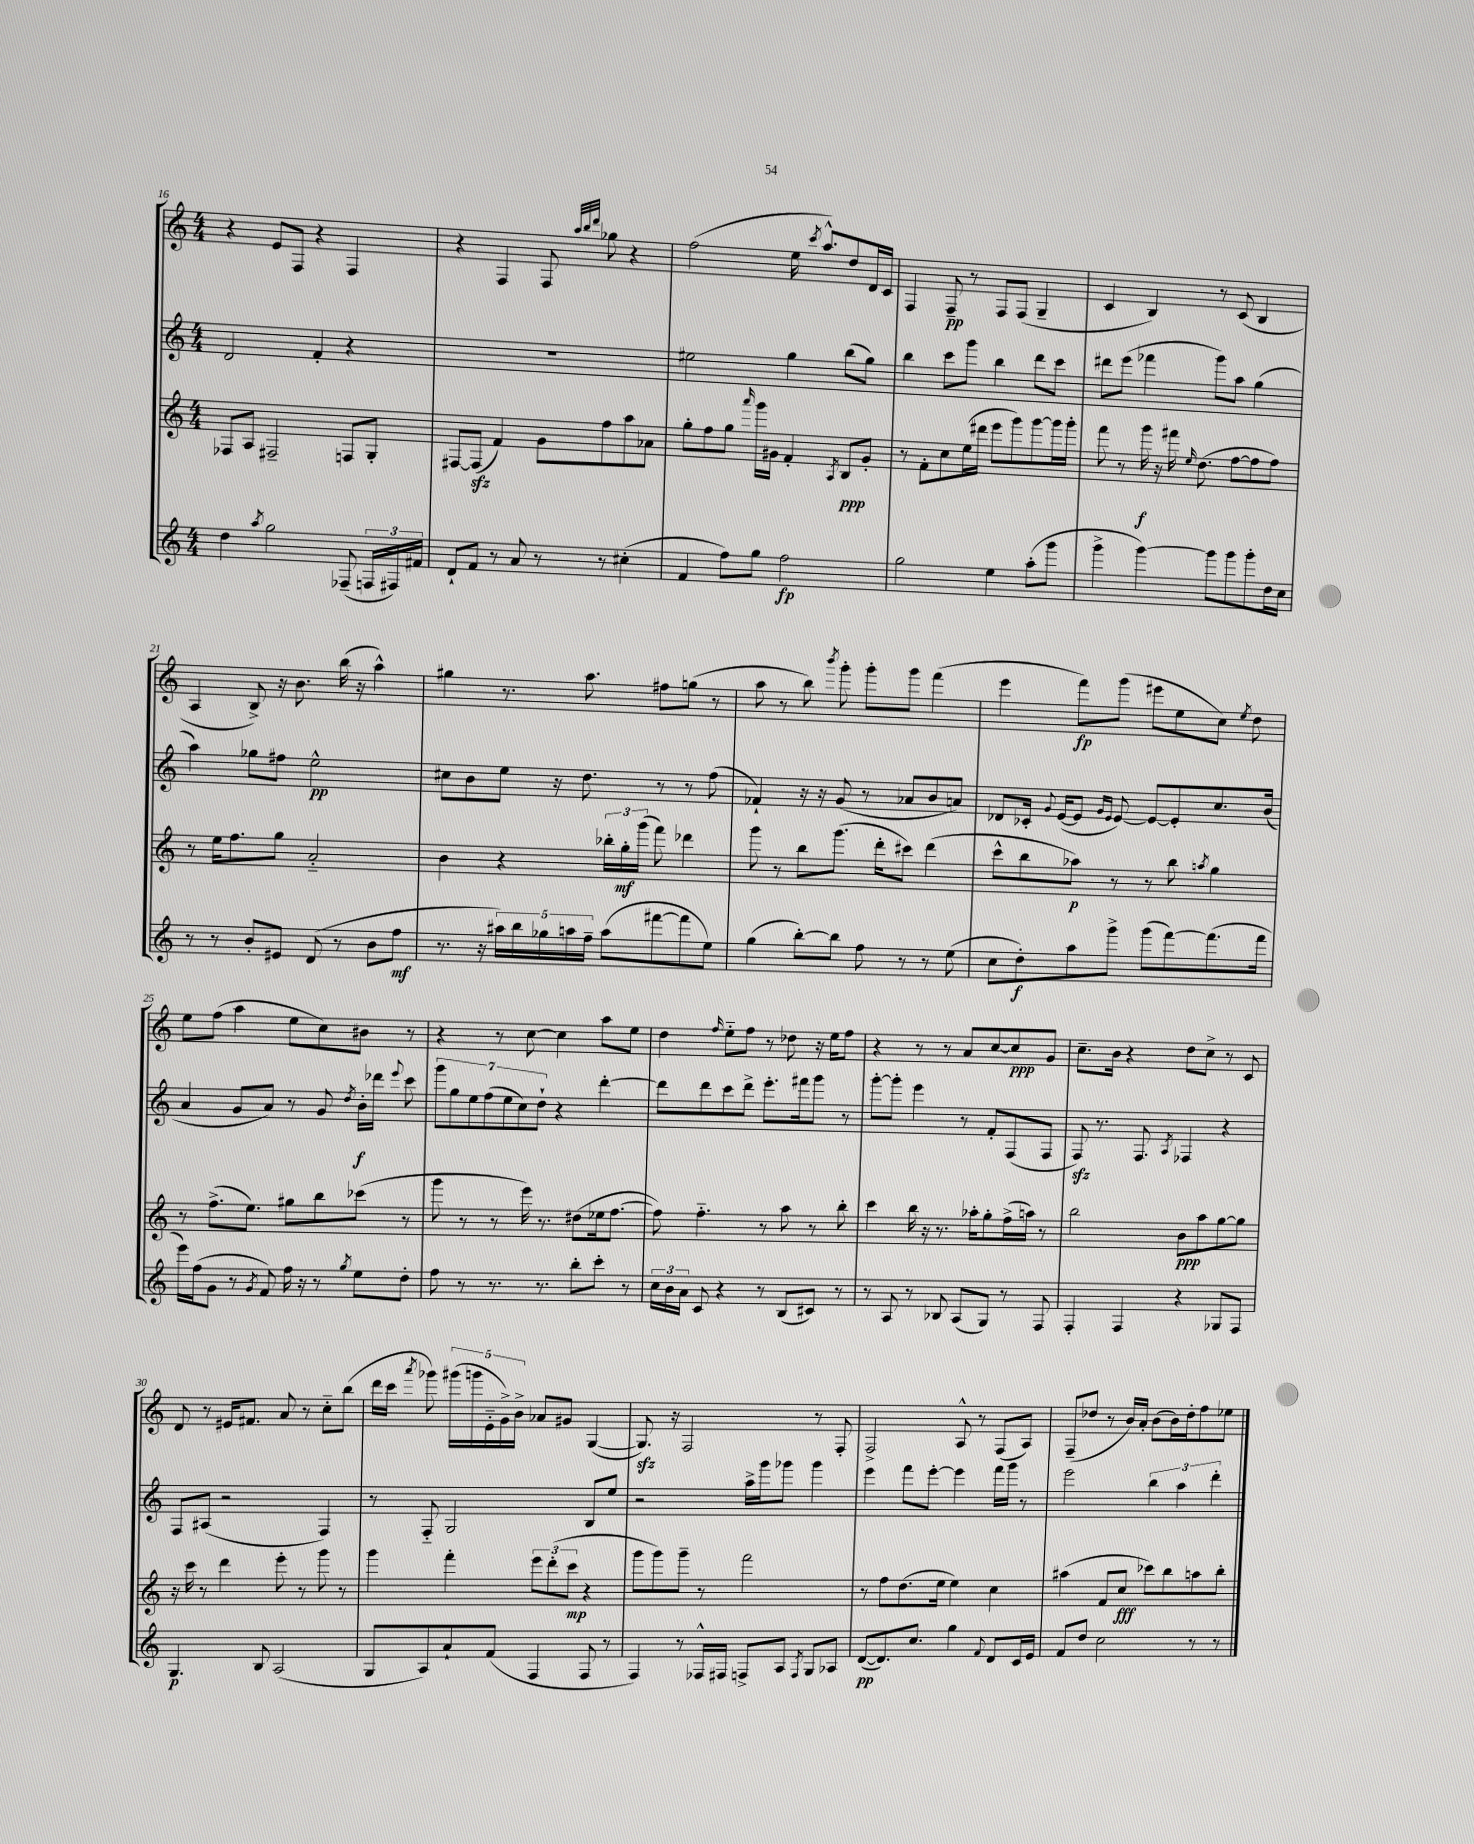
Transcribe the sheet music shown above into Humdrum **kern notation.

**kern	**kern	**kern	**kern
*staff4	*staff3	*staff2	*staff1
*clefG2	*clefG2	*clefG2	*clefG2
*k[]	*k[]	*k[]	*k[]
*M4/4	*M4/4	*M4/4	*M4/4
4dd\	8F-/L	2d/	4r
.	8A/J	.	.
8qaa/	.	.	.
2gg\	2F#~/	.	8e/L
.	.	.	8F/J
.	.	4f'/	4r
(8F-~/	8F/L	4r	4F/
24F/LL	8G'/J	.	.
24F#/)	.	.	.
24f#/JJ	.	.	.
=	=	=	=
8d`/L	[8F#/L	1r	4r
8f/J	(8F#/]J	.	.
8r	4f/)	.	4F/
8a/	.	.	.
8r	8g\L	.	8F/
.	.	.	32qqaa/LLL
.	.	.	32qqbb/
.	.	.	32qqddd/JJJ
8r	8ff\	.	8gg-\
(4cc#'\	8aa\	.	4r
.	8a-\J	.	.
=	=	=	=
4f/	8gg'\L	2ee#\	(2ff\
.	8ff\	.	.
8ff\L)	8gg\J	.	.
.	16qqaaa/	.	.
8gg\J	16ggg\LL	.	.
.	16g#\JJ	.	.
2ff\	4f'/	4gg\	16ee\
.	.	.	8qccc/
.	.	.	8.aa^^/L)
.	8qA/	.	.
.	8B/L	(8bb\L	8dd/
.	8g#'/J	8gg\J)	16d/L
.	.	.	16c/JJ
=	=	=	=
2gg\	8r	4bb\	4F/
.	8f'\L	.	.
.	8cc\	8ccc\L	8F~/
.	(16ee\L	8ggg\J	8r
.	16ddd#\JJ	.	.
4ee\	8eee\L	4bb\	8F/L
.	8ggg\)	.	(8F/J
(8aa'\L	[8ggg\	8ddd\L	4G~/
8ggg\J	16ggg\]L	8ccc\J	.
.	16ggg'\JJ	.	.
=	=	=	=
4ggg^\	8fff\	8ddd#\L	4c/
.	8r	(8eee\J	.
[4ggg\)	16ggg\	4fff-\	4B/)
.	16r	.	.
.	16fff#\	.	.
.	16qqee/	.	.
.	(8.dd\	.	.
8ggg\]L	.	8ggg\L)	8r
8ggg\	[8ff\L	8aa\J	(8c/
8ggg'\	8ff\]	(4gg\	4B/
16dd\L	8ff\J)	.	.
16cc\JJ	.	.	.
=	=	=	=
8r	8r	4aa\)	4A/
8r	16ee\LK	.	.
.	8.ff\	.	.
8b'/L	.	8gg-\L	8B^/)
8e#/J	8gg\J	8ff#\J	16r
.	.	.	8.b\
(8d/	2a'~/	2ee^^\	.
8r	.	.	(16bb\
.	.	.	16r
8b\L	.	.	4aa^^\)
8ff\J	.	.	.
=	=	=	=
8.r	4b\	8cc#\L	4gg#\
.	.	8b\	.
16r	.	.	.
20aa#\LL)	4r	8ee\J	8.r
20bb\	.	.	.
20gg-\	.	.	.
.	.	16r	.
20aa\	.	.	.
.	.	8.dd\	8.aa\
20ff~\JJ	.	.	.
(8aa\L	24bb-'\LL	.	.
.	24gg'\	.	.
.	(24ggg\JJ	.	.
[8fff#\	8fff\)	8r	8ff#\L
8fff#\]	4ddd-\	8r	(8gg\J
8ee\J)	.	(8ff\	8r
=	=	=	=
(4gg\	8ggg\	4f-`/)	8aa\
.	8r	.	8r
[8bb'\L)	8bb\L	16r	8bb\)
.	.	16r	.
.	.	.	8qbbb/
8bb\]J	(8.ggg\J	(8g/	8ggg'\
8ff\	.	8r	8ggg'\L
.	16ddd'\LK	.	.
8r	8ccc#\J)	8a-/L	8ggg\J
8r	(4ddd\	8b/	(4fff\
(8ee\	.	8a/J)	.
=	=	=	=
8cc\L	8ccc^^\L	8d-/L	4eee\
8dd'\)	8bb\	16c-'/Jk	.
.	.	8qqg/	.
.	.	([16e/LK	.
8aa\	8aa-\J)	8e/]J	8fff\L)
.	.	16qqg/LL	.
.	.	16qqe/JJ	.
8ggg^\J	8r	[8e/)	(8ggg\J
(8ggg\L	8r	8e/_L	8eee#\L
[8fff\)	8bb\	8e'/]	8ee\
.	8qaa/	.	.
(8.fff\]	4gg\	8.cc/	8cc\J)
.	.	.	8qee/
.	.	.	8dd\
16fff\Jk	.	(16b/Jk	.
=	=	=	=
16eee\LL)	8r	4a/	8ee\L
(16ff\J	.	.	.
8g\J	(8.ff^\L	.	(8ff\J
8r	.	8g/L	4aa\
.	8.ee\J)	.	.
8qg/	.	.	.
8f/)	.	8a/J)	.
16ff\	8gg#\L	8r	8ee\L
16r	.	.	.
8r	8bb\	8g/	8cc\)
8qgg/	.	8qdd/	.
8ee\L	(8ccc-\J	16b'\LL	8b#\J
.	.	16ddd-\JJ	.
.	.	8qqeee/	.
8dd'\J	8r	8ccc\	8r
=	=	=	=
8ff\	8ggg\	14ggg\L	4r
.	.	14gg\	.
8r	8r	.	.
.	.	14ee\	.
.	.	(14ff\	.
8.r	8r	.	8r
.	.	14ee\	.
.	.	14cc\)	.
.	16eee\)	.	[8cc\
.	.	14dd`\J	.
8.r	8.r	.	.
.	.	4r	4cc\]
8bb'\L	(8dd#\L	.	.
8ccc'\J	16ee-\k	[4ddd'\	8aa\L
.	[8.ff\J	.	.
8r	.	.	8ee\J
=	=	=	=
24cc\LL	8ff\])	8ddd\]L	4dd\
24b\	.	.	.
24a\JJ	.	.	.
8c/	4.ff'~\	8ddd\	.
.	.	.	16qqff/
4r	.	8ccc\	8ee'~\L
.	.	8ddd^\J	8ff\J
8r	8r	8.eee'\L	8r
(8B/L	8aa\	.	8dd-\
.	.	16fff#\k	.
8c#/J)	8r	8ggg\J	16r
.	.	.	16ee\LK
8r	8bb'\	8r	8ff\J
=	=	=	=
8r	4ccc\	[8ggg'\L	4r
8A/	.	8ggg'\]J	.
8r	16bb\	4eee\	8r
.	16r	.	.
8B-/	8.r	.	8r
(8A/L	.	8r	8a/L
.	16aa-'\LK	.	.
8G/J)	8gg'\	8f'/L	[8cc/
8r	(16ff^\L	(8F/	8cc/]
.	16aa\JJ)	.	.
8F/	8r	8F/J	8g/J
=	=	=	=
4F'/	2bb\	8F/)	8.cc~\L
.	.	8.r	.
.	.	.	16b\Jk
4F/	.	.	4r
.	.	8.F/	.
.	.	8qA/	.
4r	8b\L	4F-/	8dd\L
.	8aa\	.	8cc^\J
8G-/L	[8gg\	4r	8r
8F/J	8gg\]J	.	8c/
=	=	=	=
4.G/	16r	8F/L	8d/
.	16ccc\	.	.
.	8r	(8A#/J	8r
.	4ddd\	2r	16e#/LK
.	.	.	8.f#/J
8B/	.	.	.
(2A/	8eee'\	.	8a/
.	8r	.	8r
.	8ggg\	4F/)	8cc'~\L
.	8r	.	(8bb\J
=	=	=	=
8G/L	4ggg\	8r	16ddd\LL
.	.	.	16ccc\JJ
.	.	.	8qaaa/
8A/)	.	8F'~/	8ggg-\)
8a`/	4fff'\	2G/	(20ggg#\LL
.	.	.	20ggg\
.	.	.	20e'~\
(8f/J	.	.	.
.	.	.	20g^\)
.	.	.	20b^\JJ
4F/	12eee\L	.	8a-/L
.	(12ddd'\	.	.
.	.	.	8g#/J
.	12ccc\J	.	.
8F/	4r	8B/L	([4G/
8r	.	8ee/J	.
=	=	=	=
4F/)	8ggg\L	2r	8.G/])
.	8ggg\)	.	.
.	.	.	16r
8r	8ggg~\J	.	2F/
16F-^^/LL	8r	.	.
16F#/JJ	.	.	.
8F^/L	2fff\	16aa^\LL	.
.	.	16ggg\J	.
8A/J	.	8ggg-\J	.
8qF/	.	.	.
8G/L	.	4ggg-\	8r
8A-/J	.	.	8F'/
=	=	=	=
([8d/L	8r	4eee\	2F^/
8.d/])	8ff\L	.	.
.	(8.dd\	8fff\L	.
8.cc/J	.	.	.
.	.	[8eee'\J	.
.	16ee\Jk	.	.
4gg\	4ee\)	4eee\]	8A^^/
.	.	.	8r
8qqf/	.	.	.
8d/L	4cc\	16fff\LL	(8F/L
.	.	16ggg\JJ	.
16c/L	.	8r	8A/J)
16e/JJ	.	.	.
=	=	=	=
8f/L	(4aa#\	2eee\	(8F~/L
8dd/J	.	.	8dd-/J
2cc\	8f/L	.	8r
.	8cc/J	.	16b/LL)
.	.	.	16a'/JJ
.	8ccc-\L)	6bb\	(8b\L
.	8bb\	.	16b\L)
.	.	6aa\	.
.	.	.	16dd-'\J
8r	8aa\	.	8ff\
.	.	6ddd'\	.
8r	8bb'\J	.	8ee-\J
==	==	==	==
*-	*-	*-	*-
